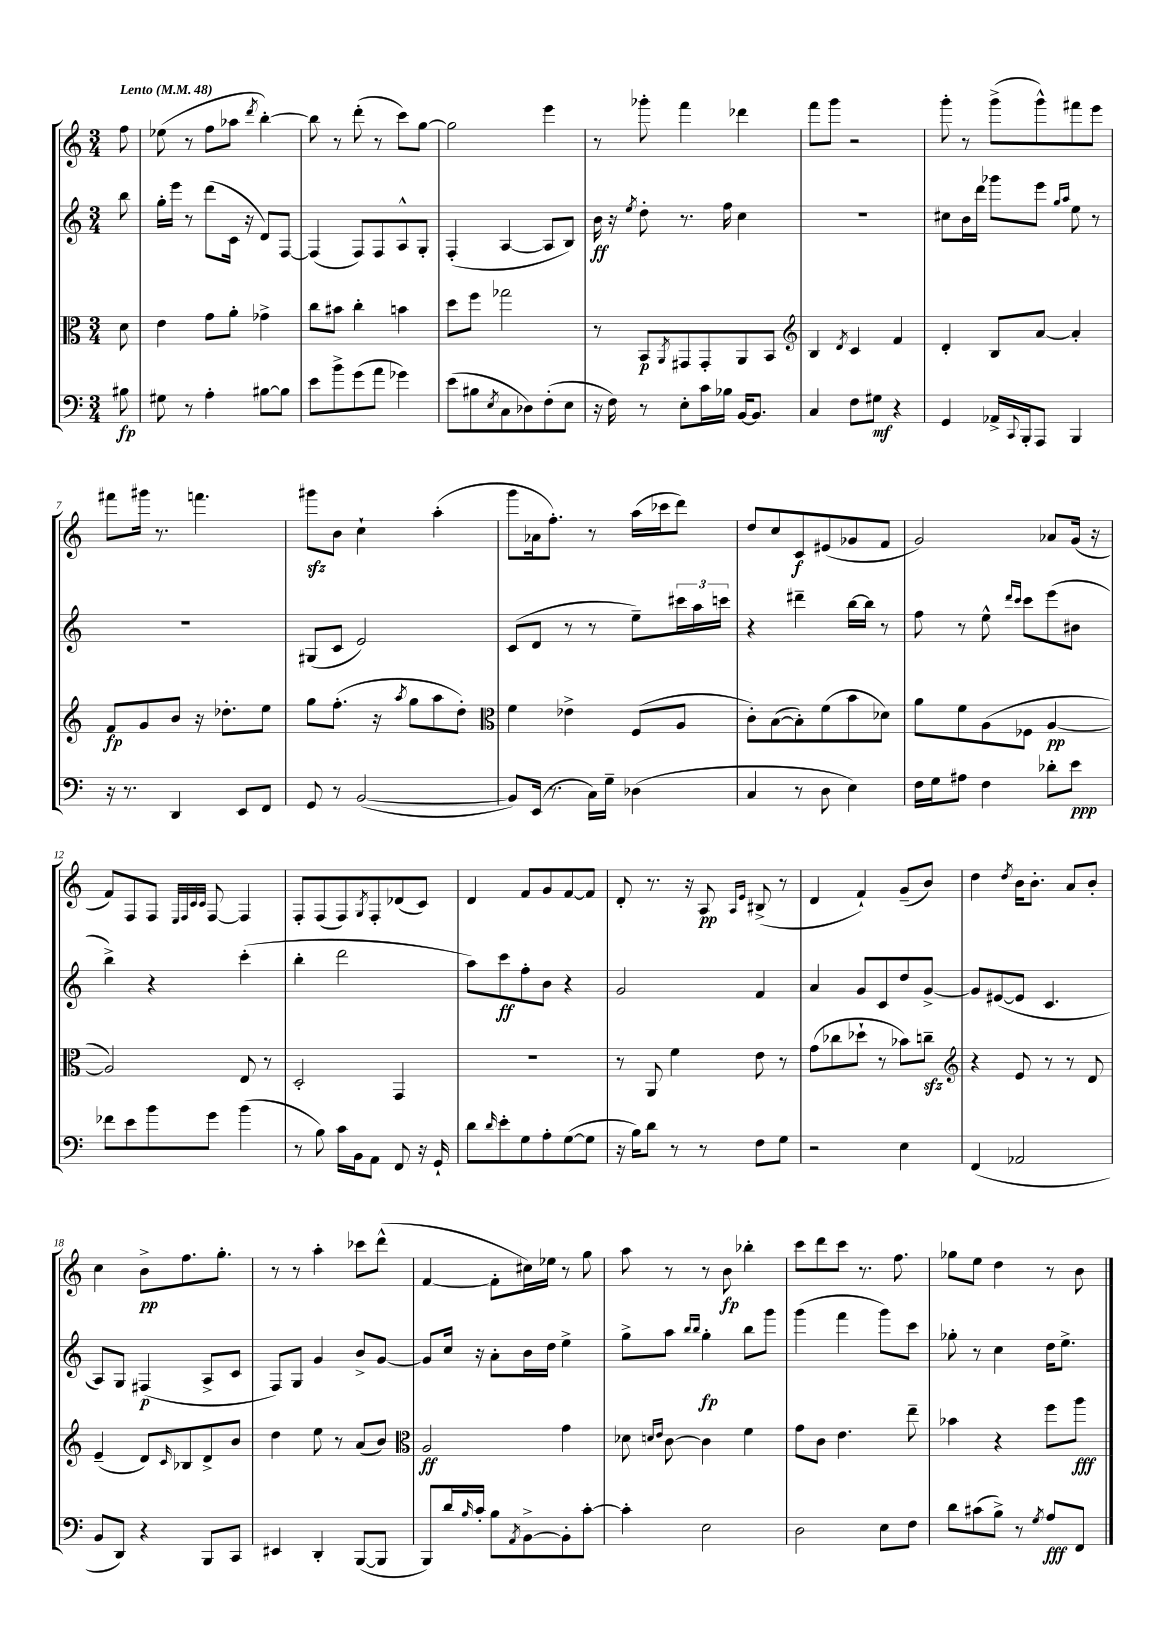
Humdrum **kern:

**kern	**kern	**kern	**kern
*staff4	*staff3	*staff2	*staff1
*clefF4	*clefC3	*clefG2	*clefG2
*k[]	*k[]	*k[]	*k[]
*M3/4	*M3/4	*M3/4	*M3/4
*MM48	*MM48	*MM48	*MM48
8B#	8d	8bb	8ff
=	=	=	=
8G#	4e	16gg'	(8ee-
.	.	16eee	.
8r	.	8r	8r
4A'	8g	(8ddd	8ff
.	8a'	16c	8aa-
.	.	16r	.
.	.	.	8qddd
[8B#	4g-^	8d)	[4bb')
8B#]	.	[8F	.
=	=	=	=
8e	8cc	(4F]	8bb]
8b^	8b#	.	8r
(8g	4cc'	8F)	(8ddd'
8a	.	8F	8r
4g-)	4b	8A^^	8ccc)
.	.	8G'	[8gg
=	=	=	=
(8e	8dd	(4F'	2gg]
8B#	8ff	.	.
8qE	.	.	.
8C	2gg-	[4A	.
8D-)	.	.	.
(8F'	.	8A]	4eee
8E	.	8B)	.
=	=	=	=
16r	8r	16b	8r
16F)	.	16r	.
.	.	8qee	.
8r	8BB	8dd'	8ggg-'
.	8qAA	.	.
8E'	8GG#	8.r	4fff
16c	8GG#'	.	.
16B-	.	16ff	.
[16BB	8AA	4cc	4ddd-
8.BB]	.	.	.
.	8BB	.	.
=	=	=	=
*	*clefG2	*	*
4C	4B	2.r	8fff
.	.	.	8ggg
.	8qd	.	.
8F	4c	.	2r
8G#	.	.	.
4r	4f	.	.
=	=	=	=
4GG	4d'	8cc#	8ggg'
.	.	16b	8r
.	.	16ddd	.
16AA-^	8B	8ggg-	(8ggg^
8qqCC	.	.	.
16BBB'	.	.	.
8AAA	[8a	8eee	8ggg^^)
.	.	16qqgg	.
.	.	16qqaa	.
4BBB	4a']	8ee	8fff#
.	.	8r	8eee
=	=	=	=
16r	8f	2.r	8fff#
8.r	.	.	.
.	8g	.	16ggg#
.	.	.	8.r
4DD	8b	.	.
.	16r	.	4.fff
.	8.dd-'	.	.
8EE	.	.	.
8FF	8ee	.	.
=	=	=	=
8GG	8gg	(8G#	8ggg#
8r	(8.ff'	8c	8b
([2BB	.	2e)	4cc`
.	16r	.	.
.	8qaa	.	.
.	8gg	.	.
.	8aa	.	(4aa'
.	8dd')	.	.
=	=	=	=
*	*clefC3	*	*
8BB])	4f	(8c	8ggg
(16EE	.	8d	16a-
8.r	.	.	8.ff')
.	4e-^	8r	.
16C)	.	8r	8r
16G~	.	.	.
(4D-	(8F	8ee~)	(16aa
.	.	.	16ccc-
.	8A	24ccc#	8ddd)
.	.	24aa	.
.	.	24ccc	.
=	=	=	=
4C	8c')	4r	8dd
.	([8B	.	8cc
8r	8B'])	4ddd#~	8c
8D	(8f	.	(8e#
4E)	8b	[16bb	8g-
.	.	16bb]	.
.	8d-)	8r	8f
=	=	=	=
16F	8a	8ff	2g)
16G	.	.	.
8A#	8f	8r	.
4F	(8A	8ee^^	.
.	.	16qqddd	.
.	.	16qqccc	.
.	8F-	8ccc	.
8d-'	[4A	(8eee	8a-
8e	.	8b#	(16g
.	.	.	16r
=	=	=	=
8f-	2A])	4bb^)	8f)
8e	.	.	8F
8b	.	4r	8F
.	.	.	32qqE
.	.	.	32qqF
.	.	.	32qqc
.	.	.	32qqc
8g	.	.	[8F
(4b	8E	(4ccc'	4F]
.	8r	.	.
=	=	=	=
8r	2D'	4bb'	8F'
8B)	.	.	(8F
16c	.	2ddd	8F)
16BB	.	.	.
.	.	.	8qG
8AA	.	.	8F'
8FF	4GG	.	(8d-
16r	.	.	8c)
16GG`	.	.	.
=	=	=	=
8d	2.r	8aa)	4d
16qqd	.	.	.
8e'	.	8ccc	.
8G	.	8ff'	8f
8A'	.	8b	8g
([8G	.	4r	[8f
8G]	.	.	8f]
=	=	=	=
16r	8r	2g	8d'
16B)	.	.	.
8d	8AA	.	8.r
8r	4f	.	.
.	.	.	16r
8r	.	.	8A
.	.	.	16qqA
.	.	.	16qqe
8F	8e	4f	(8B#^
8G	8r	.	8r
=	=	=	=
2r	(8g	4a	4d
.	8cc-	.	.
.	8dd-`	8g	4f`)
.	8r	8c	.
4E	8b-)	8dd	(8g~
.	8cc~	[8g^	8b)
=	=	=	=
*	*clefG2	*	*
(4FF	4r	8g]	4dd
.	.	([8e#	.
.	.	.	8qdd
2AA-	8e	8e#]	16b
.	.	.	8.b'
.	8r	4.c	.
.	8r	.	8a
.	8d	.	8b'
=	=	=	=
8BB	(4e~	8A)	4cc
8DD)	.	8G	.
4r	8d)	(4F#	8b^
.	16qqc	.	.
.	8B-	.	8.ff
8BBB	8d^	8A^	.
.	.	.	8.gg'
8CC	8b	8c	.
=	=	=	=
4EE#	4dd	8F)	8r
.	.	8G	8r
4DD'	8ee	4g	4aa'
.	8r	.	.
([8BBB	(8a	8b^	8ccc-
8BBB]	8b)	[8g	(8ddd^^
=	=	=	=
*	*clefC3	*	*
8BBB)	2A	8g]	[4f
16d	.	16cc	.
16qqB	.	.	.
16c'	.	16r	.
8B	.	8a'	8f']
8qAA	.	.	.
[8BB^	.	16b	16cc#)
.	.	16dd	16ee-
8BB']	4g	4ee^	8r
[8c'	.	.	8gg
=	=	=	=
4c']	8d-	8gg^	8aa
.	16qqd	.	.
.	16qqe	.	.
.	[8c	8aa	8r
.	.	16qqbb	.
.	.	16qqbb	.
2E	4c]	4gg'	8r
.	.	.	8b
.	4f	8bb	4bb-'
.	.	8ggg	.
=	=	=	=
2D	8g	(4ggg	8ccc
.	8c	.	8ddd
.	4.e	4fff	8ccc
.	.	.	8.r
8E	.	8ggg)	.
.	.	.	8.ff
8F	8ee~	8ccc	.
=	=	=	=
8d	4b-	8gg-'	8gg-
(8c#	.	8r	8ee
8B^)	4r	4cc	4dd
8r	.	.	.
8qG	.	.	.
8A	8ff	16dd	8r
.	.	8.ee^	.
8FF	8aa	.	8b
==	==	==	==
*-	*-	*-	*-
